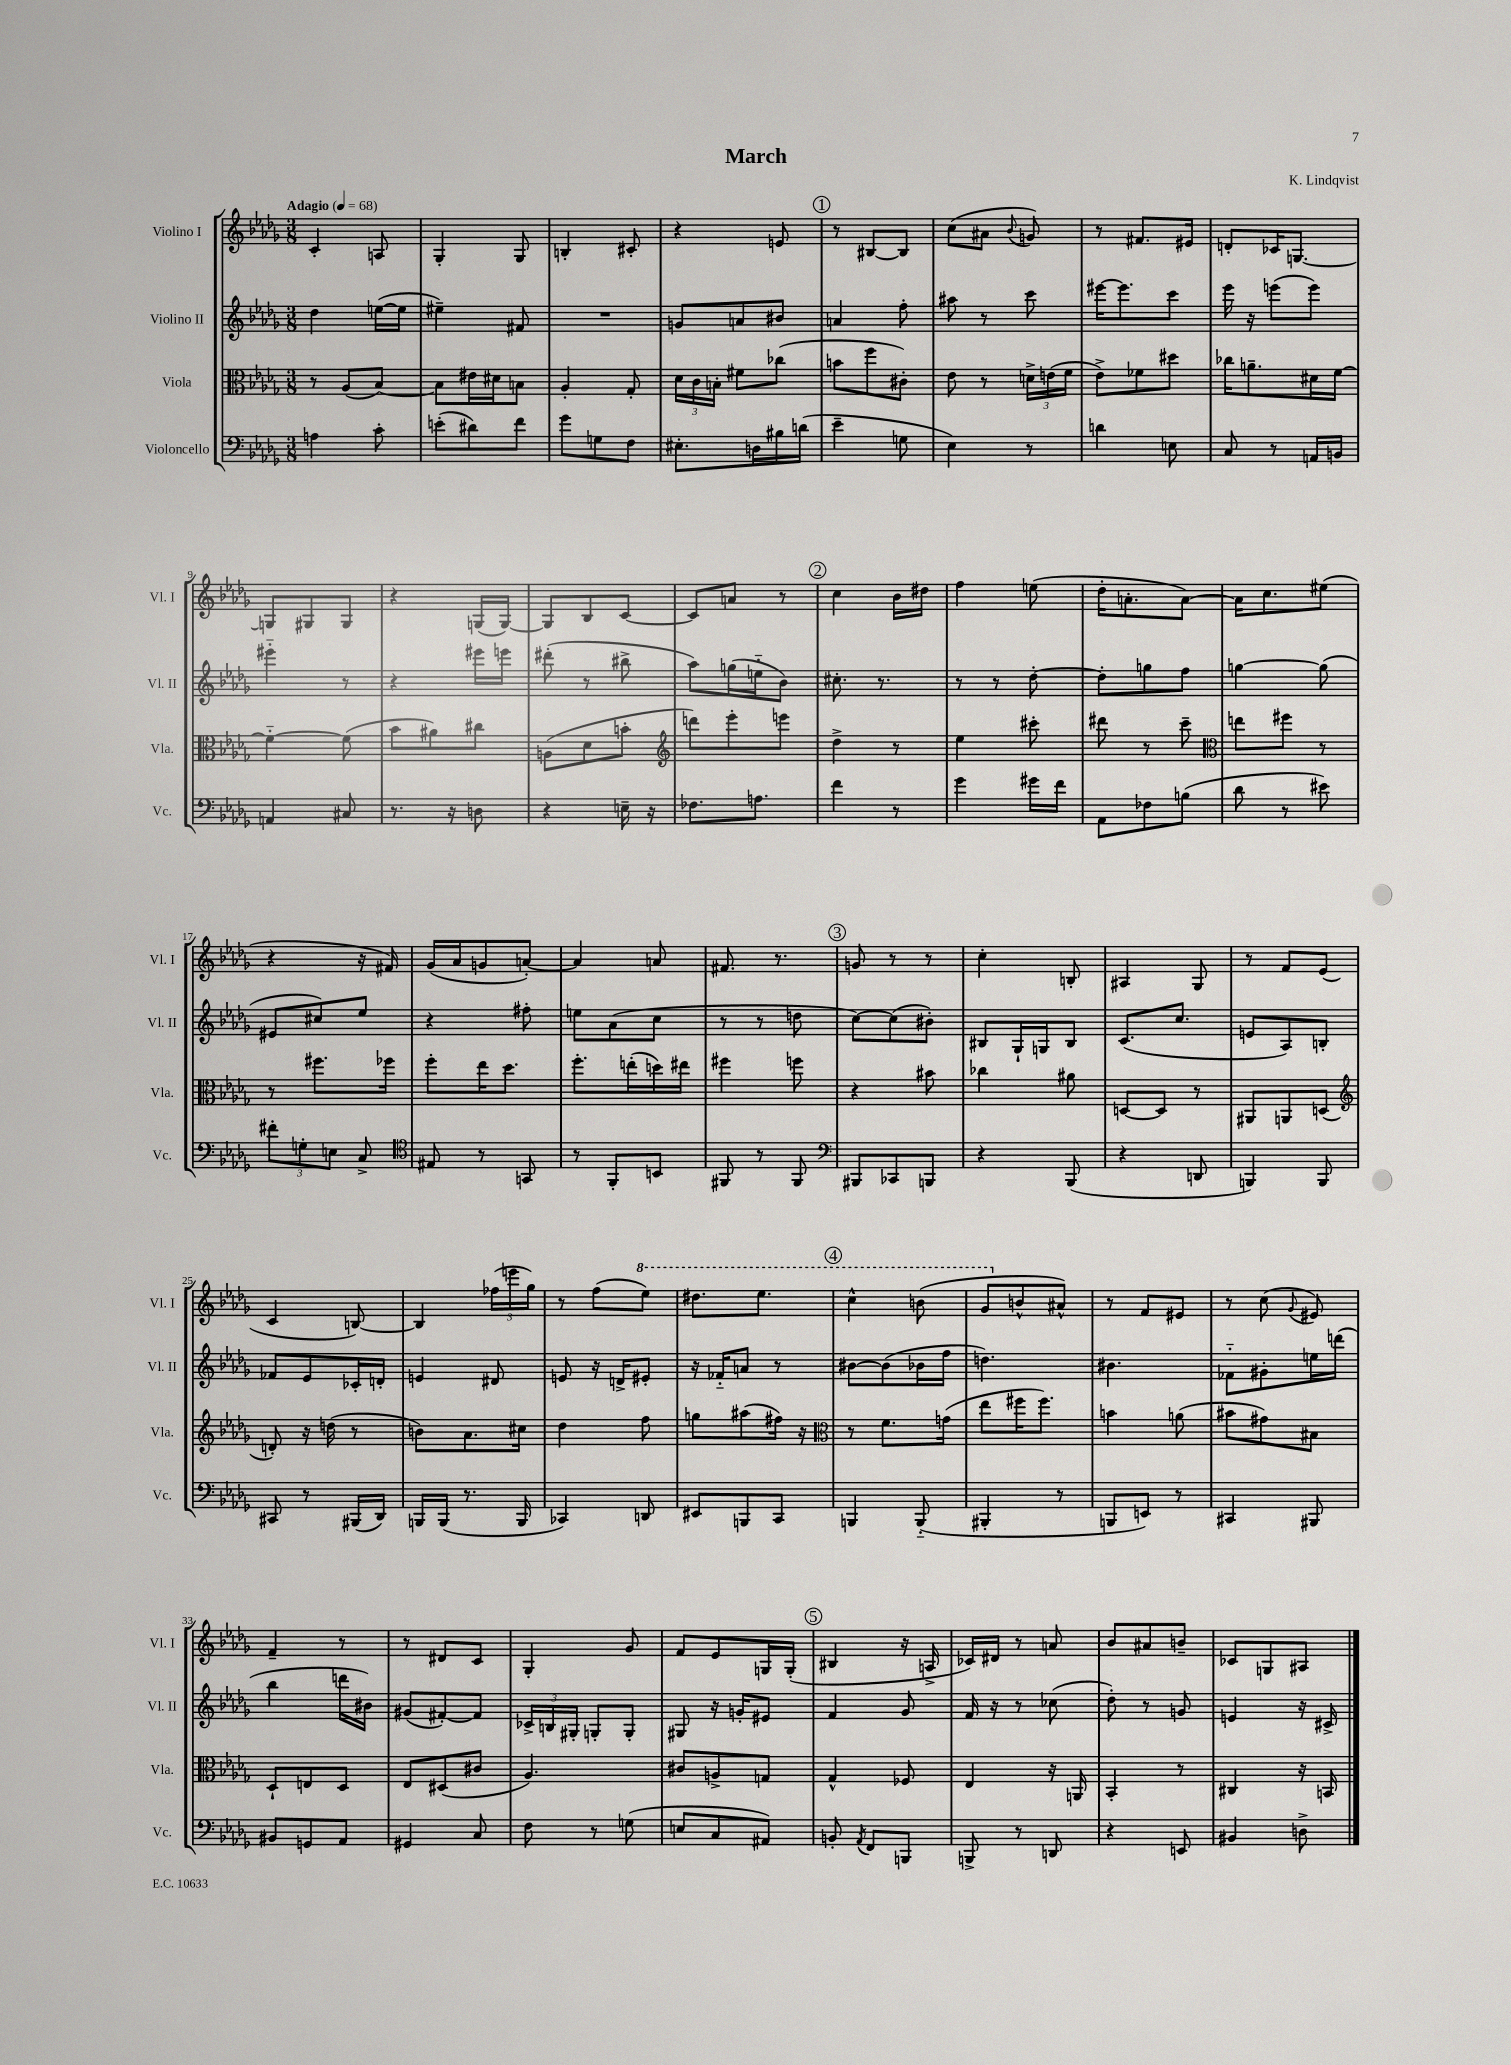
\header { title = "March" composer = "K. Lindqvist" }
<<
\new StaffGroup <<
\new Staff = "s0" \with { instrumentName = "Violino I" shortInstrumentName = "Vl. I" } {
    \clef treble \key des \major \numericTimeSignature \time 3/8 \tempo "Adagio" 4 = 68
    \autoBeamOff c'4-. a8 |
    ges4-. ges8 |
    b4-. cis'8-. |
    r4 e'8 |
    \mark \markup { \circle "1" } r8 bis8[~ bis8] |
    c''8[( ais'8] \appoggiatura { bes'8 } g'8) |
    r8 fis'8.[ eis'16] |
    d'8[-. ces'16 g8.]~ |
    g8[ gis8 gis8] |
    r4 g16[( g16]~) |
    g8[ bes8 c'8]~ |
    c'8[ a'8] r8 |
    \mark \markup { \circle "2" } c''4 bes'16[ dis''16] |
    f''4 e''8( |
    des''16[-. a'8.-. a'8]~) |
    a'16[ c''8. eis''8]( |
    r4 r16 fis'16) |
    ges'16[( aes'16 g'8 a'8]~-.) |
    a'4 a'8 |
    fis'8. r8. |
    \mark \markup { \circle "3" } g'8 r8 r8 |
    c''4-. b8-. |
    ais4 ges8 |
    r8 f'8[ ees'8]( |
    c'4 b8~) |
    b4 \tuplet 3/2 { fes''16[( e'''16 ges''16]) } |
    r8 f''8[( \ottava #1 ees'''8]) |
    dis'''8.[ ees'''8.] |
    \mark \markup { \circle "4" } c'''4-^ b''8( |
    ges''8[ \ottava #0 b'8-^ ais'8]-^) |
    r8 f'8[ eis'8] |
    r8 c''8( \appoggiatura { ges'8 } eis'8) |
    f'4-- r8 |
    r8 dis'8[ c'8] |
    ges4-. ges'8 |
    f'8[ ees'8 g16 g16]-.( |
    \mark \markup { \circle "5" } bis4 r16 a16-> |
    ces'16[) dis'16] r8 a'8 |
    bes'8[ ais'8 b'8]-- |
    ces'8[ g8 ais8] \bar "|." |
}
\new Staff = "s1" \with { instrumentName = "Violino II" shortInstrumentName = "Vl. II" } {
    \clef treble \key des \major \numericTimeSignature \time 3/8
    \autoBeamOff des''4 e''16[~( e''16] |
    eis''4--) fis'8 |
    R4. |
    g'8[ a'8 bis'8] |
    \mark \markup { \circle "1" } a'4 f''8-. |
    ais''8 r8 c'''8 |
    eis'''16[~ eis'''8. c'''8] |
    ees'''16 r16 e'''8[( e'''8]) |
    eis'''4-_ r8 |
    r4 eis'''16[ e'''16] |
    dis'''8-.( r8 bis''8-> |
    aes''8[) g''16( e''16-_ bes'8]) |
    \mark \markup { \circle "2" } cis''8.-. r8. |
    r8 r8 des''8~-. |
    des''8[-. g''8 f''8] |
    g''4~ g''8( |
    eis'8[ cis''8) ees''8] |
    r4 fis''8-. |
    e''8[ aes'8( c''8] |
    r8 r8 d''8 |
    \mark \markup { \circle "3" } c''8[~) c''8( bis'8]-.) |
    bis8[ ges16-! g16 bis8] |
    c'8.[( c''8.] |
    e'8[ aes8) b8]-. |
    fes'8[ ees'8 ces'16-. d'16]-. |
    e'4 dis'8 |
    e'8 r16 d'16[-> eis'8]-. |
    r16 fes'16[-_ a'8] r8 |
    \mark \markup { \circle "4" } bis'8[~ bis'8( bes'16 f''16] |
    d''4.) |
    bis'4. |
    fes'8[-_ gis'8-. e''16 d'''16]( |
    bes''4 d'''16[ bis'16]) |
    gis'8[( fis'8~-.) fis'8] |
    \tuplet 3/2 { ces'16[-> b16 gis16]-. } g8[-. g8]-. |
    gis8 r16 g'16[-. eis'8] |
    \mark \markup { \circle "5" } f'4 ges'8 |
    f'16 r16 r8 ces''8( |
    des''8-.) r8 g'8 |
    e'4 r16 cis'16-> \bar "|." |
}
\new Staff = "s2" \with { instrumentName = "Viola" shortInstrumentName = "Vla." } {
    \clef alto \key des \major \numericTimeSignature \time 3/8
    \autoBeamOff r8 aes8[( bes8]~) |
    bes8[ eis'16 dis'16 b8] |
    aes4-. ges8-. |
    \tuplet 3/2 { des'16[ c'16 b16]-. } fis'8[ ces''8]( |
    \mark \markup { \circle "1" } b'8[ f''8 cis'8]-.) |
    ees'8 r8 \tuplet 3/2 { d'16[-> e'16( f'16] } |
    ees'8[->) fes'8 dis''8] |
    ces''16[ a'8.-- dis'16 f'16]~ |
    f'4~-_ f'8( |
    bes'8[ ais'8) cis''8] |
    a8[( des'8 b'8]-. |
    \clef treble d'''8[) ees'''8-. e'''8] |
    \mark \markup { \circle "2" } des''4-> r8 |
    ees''4 cis'''8-. |
    dis'''8 r8 c'''8-- |
    \clef alto e''8[ fis''8] r8 |
    r8 fis''8.[ fes''16] |
    f''8[-. ees''16 des''8.] |
    f''8.[-. e''16-.( d''16) eis''16] |
    fis''4 f''8 |
    \mark \markup { \circle "3" } r4 bis'8 |
    ces''4 ais'8 |
    d8[~ d8] r8 |
    ais,8[ a,8 d8]( |
    \clef treble d'8-.) r16 d''16( r8 |
    b'8[) aes'8. cis''16] |
    des''4 f''8 |
    g''8[ ais''8( fis''16]) r16 |
    \mark \markup { \circle "4" } \clef alto r8 f'8.[ g'16]( |
    ees''8[ fis''16 fis''8.]) |
    b'4 a'8( |
    bis'8[ gis'8) bis8] |
    des8[-! e8 des8] |
    ees8[ dis8( cis'8] |
    aes4.) |
    cis'8[ a8-> g8] |
    \mark \markup { \circle "5" } ges4-^ fes8 |
    ees4 r16 a,16 |
    bes,4-. r8 |
    cis4 r16 b,16 \bar "|." |
}
\new Staff = "s3" \with { instrumentName = "Violoncello" shortInstrumentName = "Vc." } {
    \clef bass \key des \major \numericTimeSignature \time 3/8
    \autoBeamOff a4 c'8-. |
    e'8[-.( dis'8) f'8] |
    ges'8[ g8 f8] |
    eis8.[-. d16 bis16 d'16]( |
    \mark \markup { \circle "1" } ees'4-- g8 |
    ees4) r8 |
    d'4 e8 |
    c8 r8 a,16[ b,16] |
    a,4 cis8 |
    r8. r16 d8 |
    r4 e16-- r16 |
    fes8.[ a8.] |
    \mark \markup { \circle "2" } f'4 r8 |
    ges'4 gis'16[ f'16] |
    aes,8[ fes8 b8]( |
    des'8 r8 eis'8) |
    \tuplet 3/2 { fis'8[-. g8-. e8] } c8-> |
    \clef tenor eis8 r8 g,8 |
    r8 f,8[-. b,8] |
    fis,8 r8 fis,8 |
    \mark \markup { \circle "3" } \clef bass bis,,8[ ces,8 b,,8] |
    r4 bes,,8( |
    r4 d,8 |
    b,,4) b,,8 |
    cis,8 r8 bis,,16[( des,16]) |
    b,,16[ b,,16]( r8. b,,16 |
    ces,4) d,8 |
    eis,8[ b,,8 c,8] |
    \mark \markup { \circle "4" } b,,4 b,,8-_( |
    bis,,4-. r8 |
    b,,8[ e,8]) r8 |
    cis,4 bis,,8 |
    bis,8[ g,8 aes,8] |
    gis,4 c8 |
    f8 r8 g8( |
    e8[ c8 ais,8]) |
    \mark \markup { \circle "5" } b,8-. \acciaccatura { aes,8 } f,8[ b,,8] |
    b,,8-> r8 d,8 |
    r4 e,8 |
    bis,4 d8-> \bar "|." |
}
>>
>>
